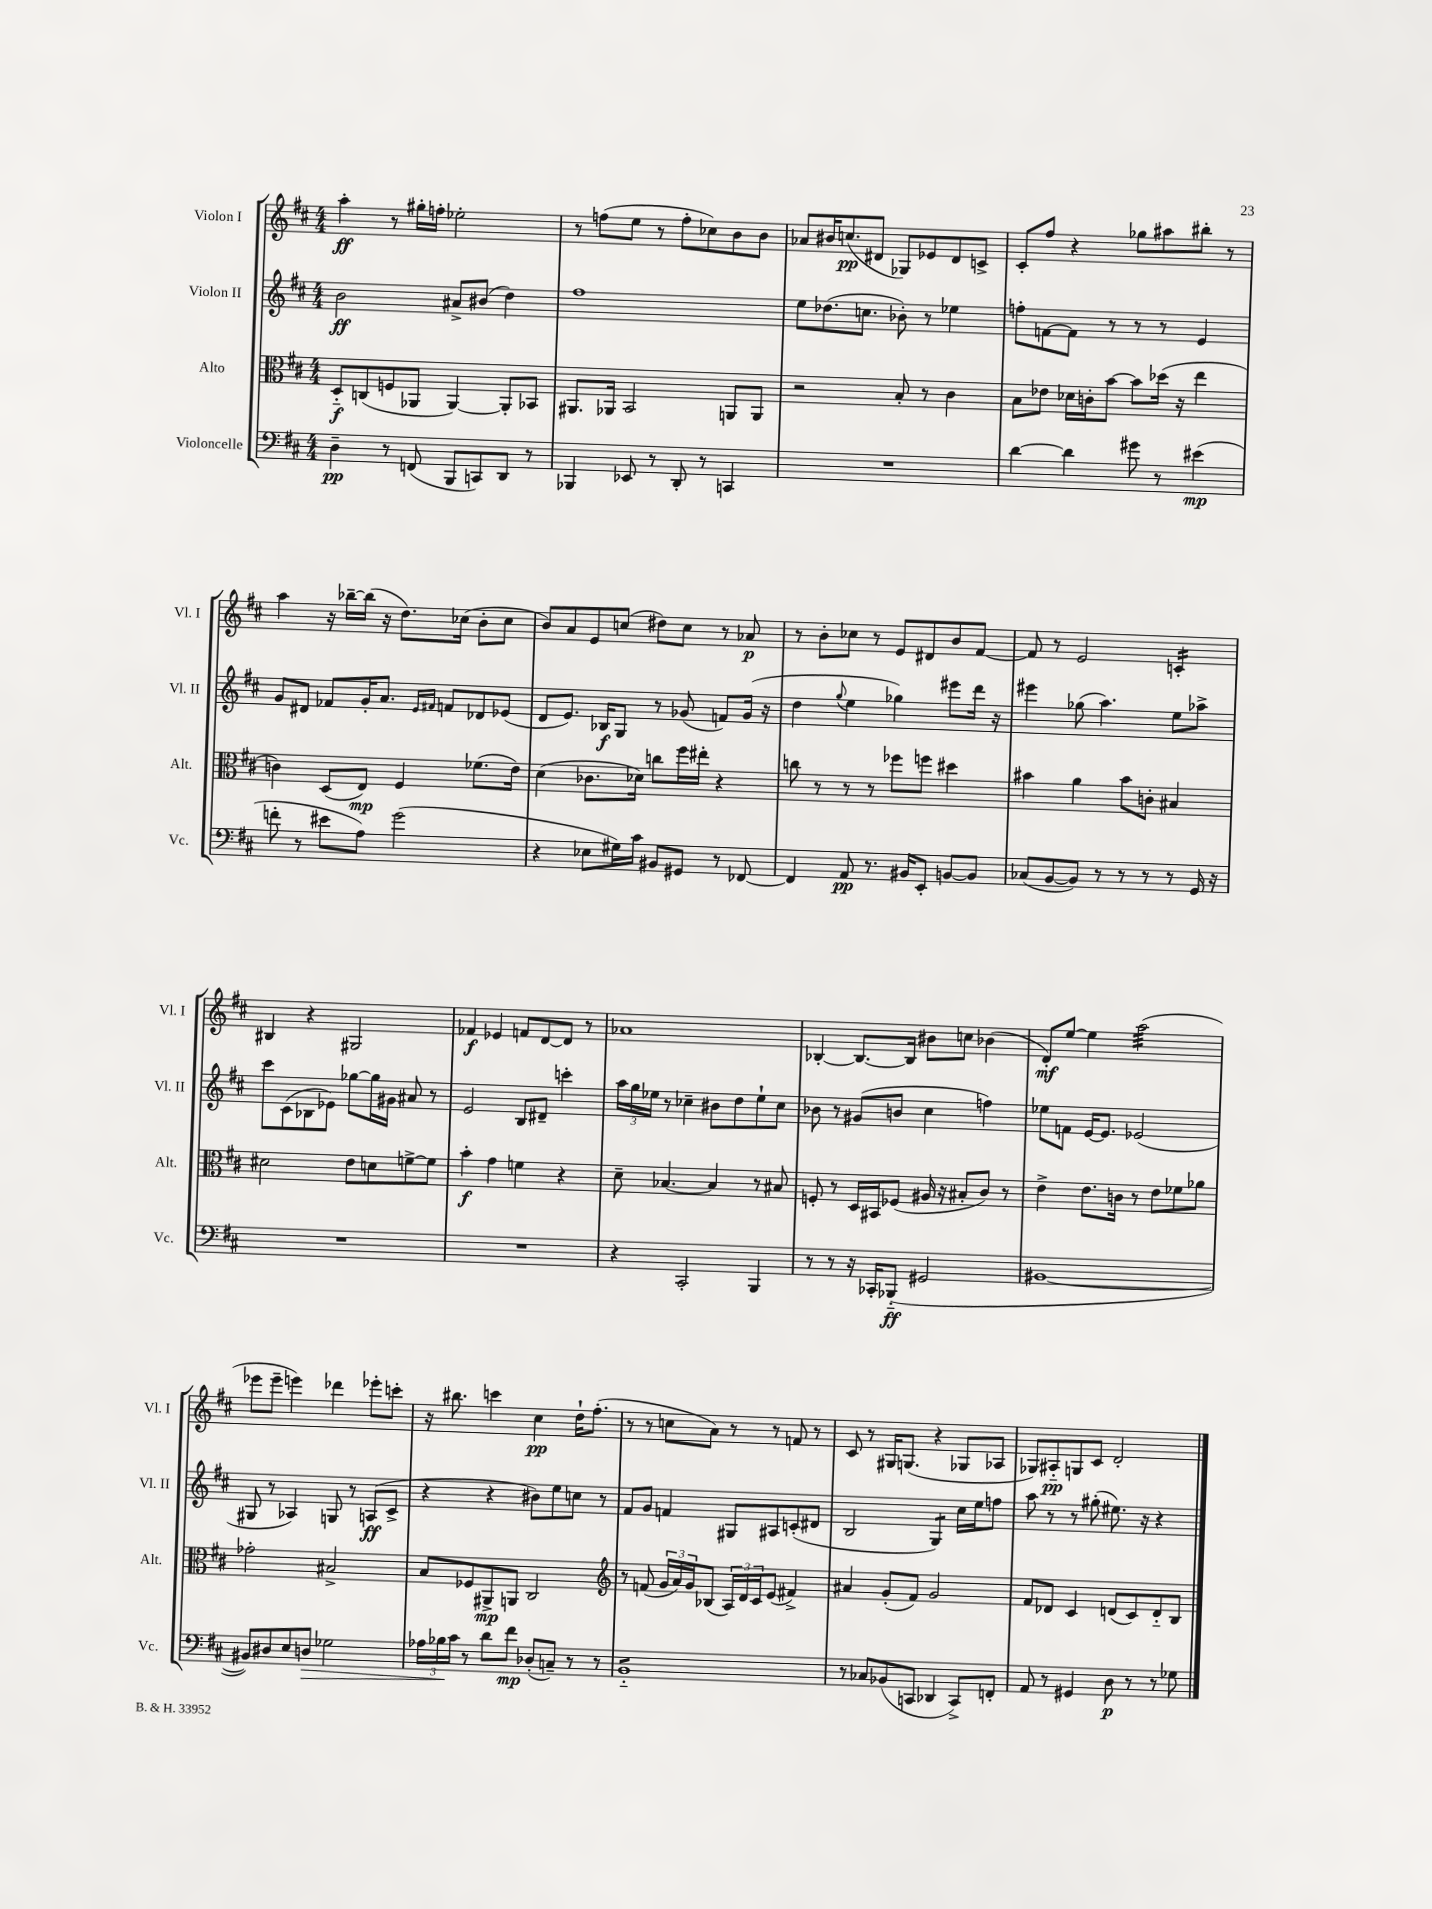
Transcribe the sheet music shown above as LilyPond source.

<<
\new StaffGroup <<
\new Staff = "s0" \with { instrumentName = "Violon I" shortInstrumentName = "Vl. I" } {
    \clef treble \key d \major \numericTimeSignature \time 4/4
    a''4-.\ff r8 gis''16-. f''16-. ees''2-. |
    r8 f''8( e''8 r8 f''8-. ces''8) b'8 b'8 |
    aes'8 bis'16 c''8.\pp( dis'8 ges8) ees'8 dis'8 c'8-> |
    cis'8-. fis''8 r4 ges''8 ais''8 bis''8-. r8 |
    a''4 r16 bes''16~-- bes''16( r16 d''8.) ces''16( b'8-. ces''8 |
    b'8) a'8 e'8 c''8( dis''8) c''8 r8 aes'8\p |
    r8 b'8-. ces''8 r8 e'8 dis'8 b'8 fis'8~ |
    fis'8 r8 e'2 c'4:16-. |
    bis4 r4 gis2 |
    fes'4\f ees'4 f'8 d'8~ d'8 r8 |
    aes'1 |
    bes4~-. bes8.~ bes16 bis'8 c''8 bes'4( |
    d'8-.\mf) e''8~ e''4 a''2:32( |
    ees'''8 ees'''8-- e'''4) des'''4 ees'''8-. c'''8-. |
    r16 bis''8. c'''4 cis''4\pp d''16-! fis''8.-.( |
    r8 r8 c''8 a'8) r8 r8 f'8 r8 |
    cis'8 r8 gis16 g8.( r4 ges8 aes8 |
    ges8) ais8-_\pp g8 cis'8 d'2-. \bar "|." |
}
\new Staff = "s1" \with { instrumentName = "Violon II" shortInstrumentName = "Vl. II" } {
    \clef treble \key d \major \numericTimeSignature \time 4/4
    b'2\ff ais'8-> bis'8( d''4) |
    fis''1 |
    e''8 des''8.( c''8. bes'8-.) r8 ees''4 |
    f''8-. f'8~ f'8 r8 r8 r8 e'4 |
    g'8 dis'8 fes'8 g'16-. a'8. \grace { e'16 fis'16 } f'8 des'8 ees'8( |
    d'8 e'8.) bes16\f g8 r8 ges'8( f'8) ges'16( r16 |
    d''4 \appoggiatura { g''8 } e''4 ges''4) eis'''8 d'''16 r16 |
    eis'''4 ges''8( a''4.) e''8 aes''8-> |
    cis'''8 cis'8( bes8 ees'8) ges''8~ ges''16 gis'16 ais'8 r8 |
    e'2 b8 dis'8-- c'''4-. |
    \tuplet 3/2 { a''16 g''16 ees''16 } r8 ces''4-- bis'8 d''8 ees''8-! ces''8 |
    bes'8 r8 gis'8( b'8 cis''4 f''4) |
    ees''8 f'8 e'16~ e'8. ees'2( |
    gis8 r8 aes4) g8 r8 a8\ff( cis'8-> |
    r4 r4 bis'8) e''8 c''8 r8 |
    fis'8 g'8 f'4 gis8 ais8 c'8-.( dis'8 |
    b2 g4:8) cis''16 e''16 f''8 |
    a''8 r8 r8 gis''8-.( eis''8.) r16 r4 \bar "|." |
}
\new Staff = "s2" \with { instrumentName = "Alto" shortInstrumentName = "Alt." } {
    \clef alto \key d \major \numericTimeSignature \time 4/4
    d8-_\f c8( f8 aes,8 aes,4~) aes,8-. bes,8 |
    ais,8. aes,16 b,2 a,8 a,8 |
    r2 b8-. r8 cis'4 |
    b8 ees'8 des'16 c'16-. b'8~ b'8 des''16( r16 e''4 |
    c'4) d8( e8\mp) fis4 fes'8.( e'16) |
    d'4( ces'8. des'16) c''8 fis''16 eis''16-. r4 |
    c''8 r8 r8 r8 fes''8 f''8 dis''4 |
    bis'4 a'4 bis'8 c'8-. bis4 |
    dis'2 e'8 d'8 f'8~-> f'8 |
    b'4-.\f g'4 f'4 r4 |
    d'8-- bes4.~ bes4 r8 bis8 |
    f8-. r8 d16 bis,16 fes8( ais16 r16 bis8-. cis'8) r8 |
    e'4-> e'8. c'16 r8 e'8 fes'8 aes'8 |
    ges'2-. bis2-> |
    b8 fes8 ais,8->\mp a,8 cis2 |
    \clef treble r8 f'8( \tuplet 3/2 { g'16 a'16) g'16 } bes8( \tuplet 3/2 { a16) d'16 cis'16 } e'8( fis'4->) |
    ais'4 g'8-.( fis'8) g'2 |
    fis'8 des'8 cis'4 d'8( cis'8) d'8-_ b8 \bar "|." |
}
\new Staff = "s3" \with { instrumentName = "Violoncelle" shortInstrumentName = "Vc." } {
    \clef bass \key d \major \numericTimeSignature \time 4/4
    d4--\pp r8 f,8( b,,8 c,8) d,8 r8 |
    bes,,4 ees,8 r8 d,8-. r8 c,4 |
    R1 |
    d'4~ d'4 gis'8 r8 eis'4\mp( |
    f'8-. r8 eis'8 a8) g'2( |
    r4 ees8 gis16) cis'16 bis,8 gis,8 r8 fes,8~ |
    fes,4 a,8\pp r8. bis,16 e,8-. b,8~ b,8 |
    ces8( b,8~ b,8) r8 r8 r8 r8 g,16 r16 |
    R1 |
    R1 |
    r4 cis,2-. b,,4 |
    r8 r8 r16 ces,16-. bes,,8-_\ff( gis,2 |
    bis,1~ |
    bis,8) dis8 e8 d8\> ges2 |
    \tuplet 3/2 { aes16 bes16\! cis'16 } r8 d'8 fis'8\mp des8-.( c8--) r8 r8 |
    b,1:8-_ |
    r8 ces8 bes,8( c,8 des,4 c,8->) f,8-. |
    a,8 r8 gis,4 d8\p r8 r8 ges8 \bar "|." |
}
>>
>>
\layout { \context { \Score \remove "Bar_number_engraver" } }
